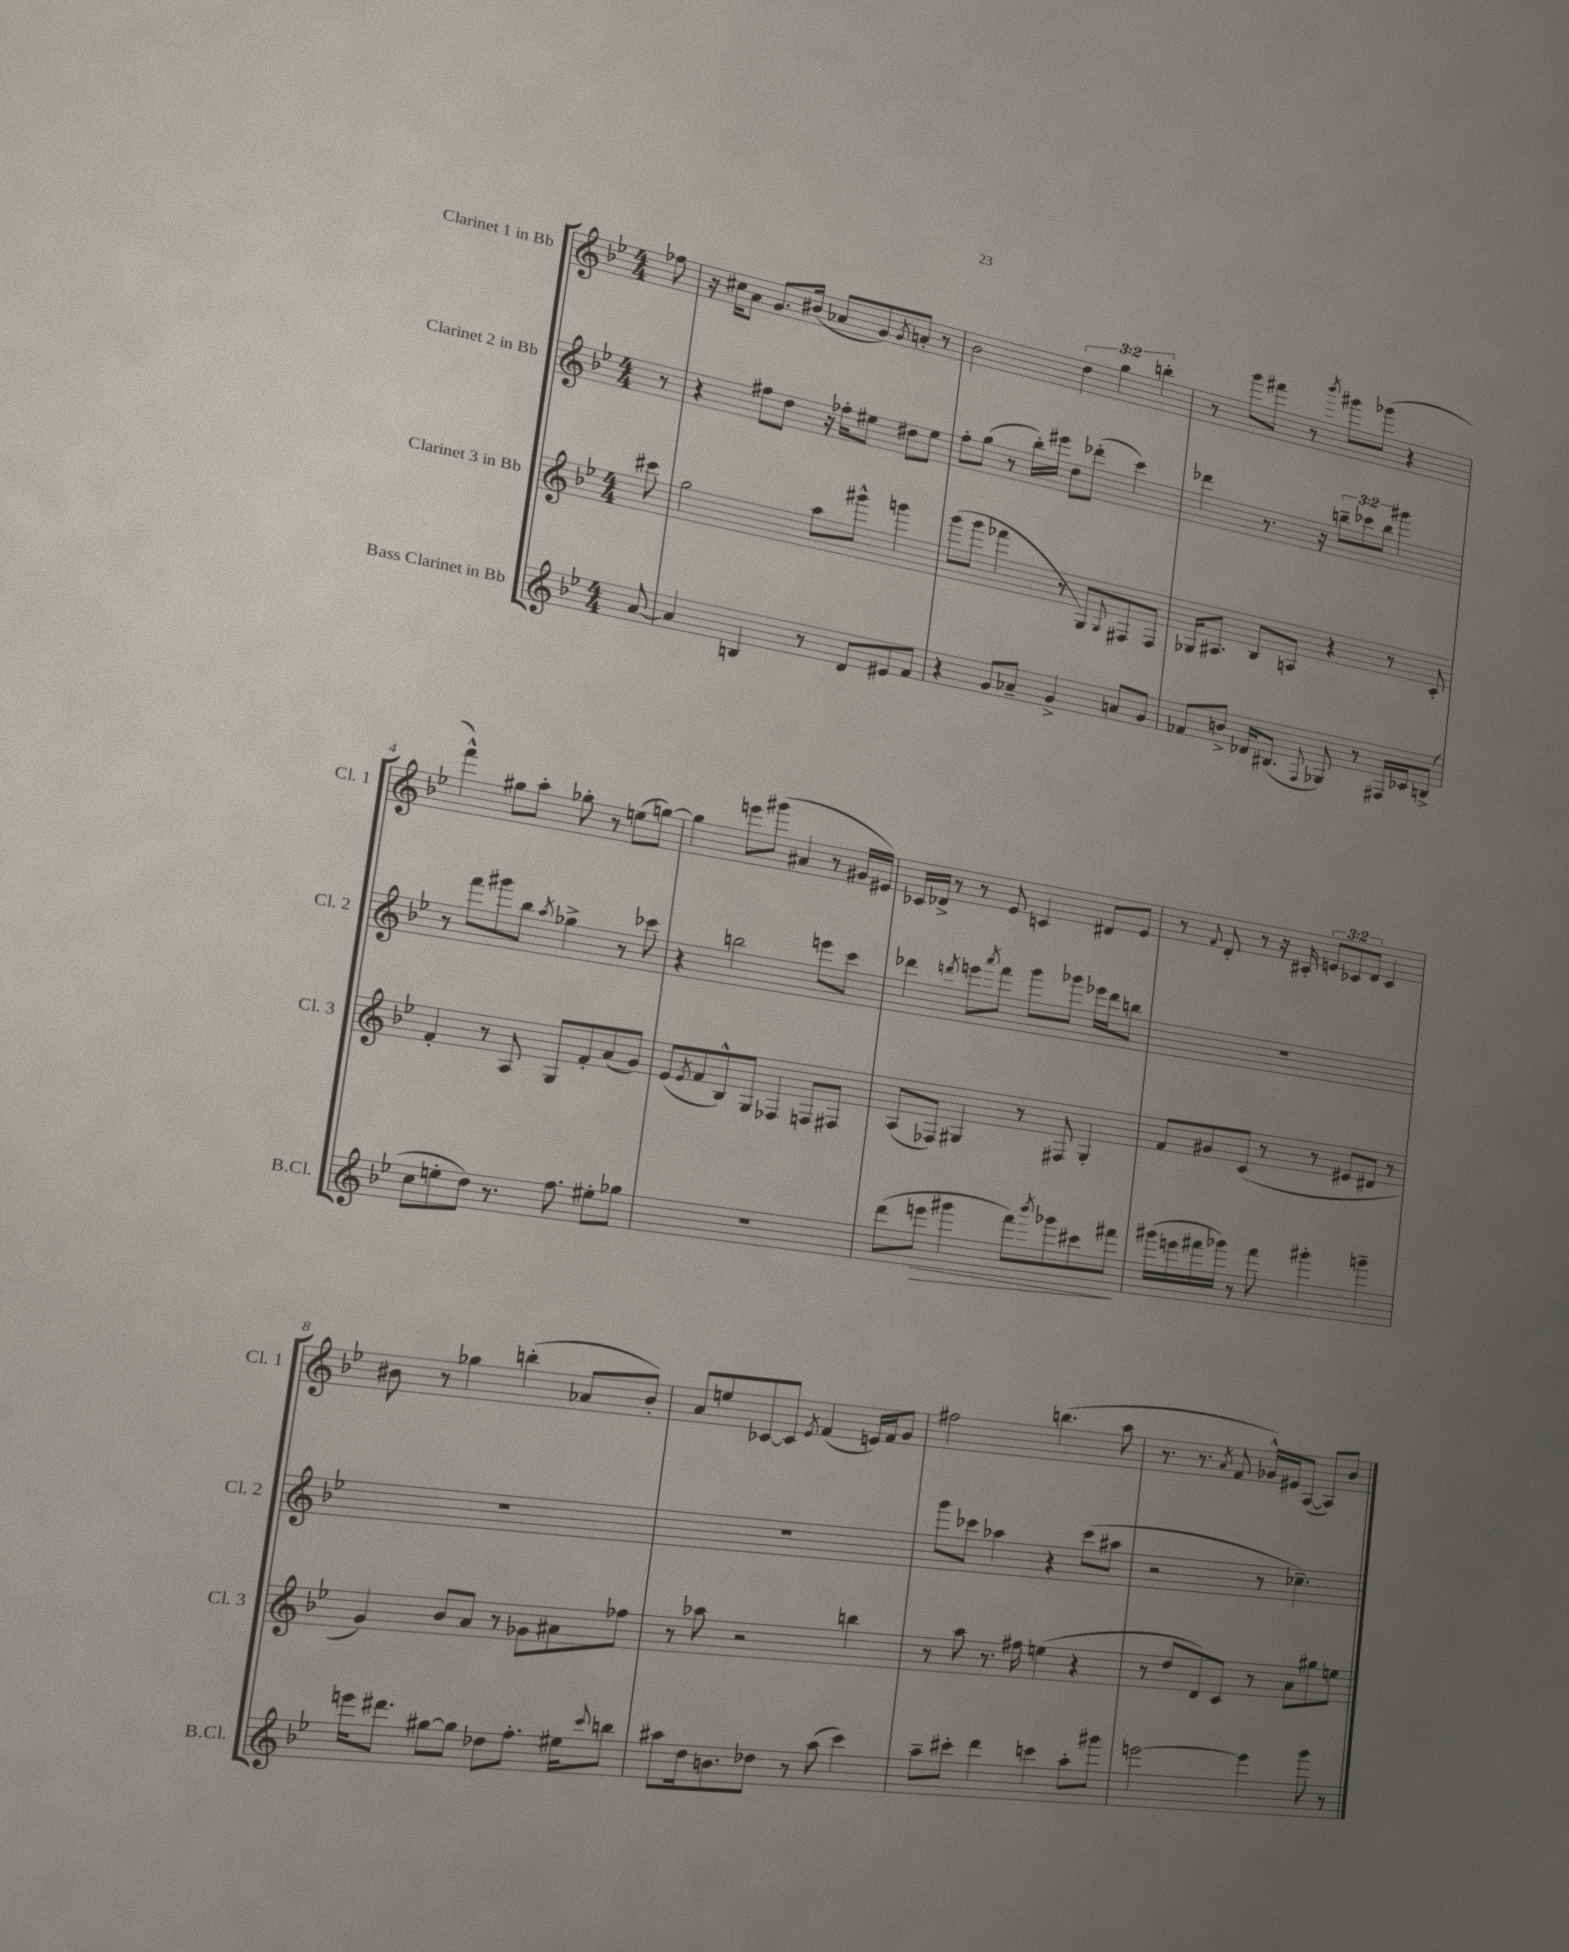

**kern	**dynam	**kern	**kern	**kern
*part4	*part4	*part3	*part2	*part1
*staff4	*staff4	*staff3	*staff2	*staff1
*I"Bass Clarinet in Bb	*	*I"Clarinet 3 in Bb	*I"Clarinet 2 in Bb	*I"Clarinet 1 in Bb
*I'B.Cl.	*	*I'Cl. 3	*I'Cl. 2	*I'Cl. 1
*clefG2	*	*clefG2	*clefG2	*clefG2
*k[b-e-]	*	*k[b-e-]	*k[b-e-]	*k[b-e-]
*M4/4	*	*M4/4	*M4/4	*M4/4
=	=	=	=	=
[8a/	.	8ccc#X\	8r	8ff-X\
=1	=1	=1	=1	=1
4a/]	.	2gg\	4r	16r
.	.	.	.	16cc#X\KL
.	.	.	.	8a\J
4Bn/	.	.	8ff#X\L	8.g/L
.	.	.	8dd\J	.
.	.	.	.	(16b#X/Jk
8r	.	8aa\L	16r	8a-X/L
.	.	.	16ff-X'\KL	.
8d/L	.	8ggg#X^^\J	8ee#X\J	8g/)
.	.	.	.	8qg/
8e#X/	.	4gggn\	8dd#X\L	8an'/J
8f/J	.	.	8ee#\J	8r
=2	=2	=2	=2	=2
4r	.	(8ggg\L	8ff'\L	2b-\
.	.	8ggg\J	(8gg\J	.
8g/L	.	4fff-X\	8r	.
8a-X~/J	.	.	16bb-'\LL)	.
.	.	.	16eee#X\JJ	.
4g^/	.	8r	8dd\L	6dd\
.	.	8G/L)	(8ddd-X'\J	.
.	.	.	.	6gg\
.	.	8qqG/	.	.
8an/L	.	8F#X/	4ccc\)	.
.	.	.	.	6bbn'\
8g/J	.	8F#/J	.	.
=3	=3	=3	=3	=3
8f-X/L	.	16G-X/KL	4ddd-X\	8r
.	.	8.A#X/J	.	.
8bn^/J	.	.	.	8ggg\L
16d-X/KL	.	8B-/L	8.r	8fff#X\J
(8.B#X/J	.	.	.	.
.	.	8An/J	.	8r
.	.	.	16r	.
8qqF/	.	.	.	8qbbb-/
8G-X/)	.	4r	12bbn~\L	8ggg#X\L
.	.	.	12ccc-X\	.
8r	.	.	.	(8ggg-X\J
.	.	.	12bb\J	.
16F#X/LL	.	8r	4ggg#X\	4r
16c-X/J	.	.	.	.
(8Bn^/J	.	8c'/	.	.
!!LO:LB:g=z
=4	=4	=4	=4	=4
8cc\L	.	4f'/	8r	4fff^^\)
8een'\	.	.	8fff\L	.
8dd\J)	.	8r	8ggg#X\	8gg#X\L
8.r	.	8A/	8bb-\J	8aa'\J
.	.	.	8qaa/	.
.	.	8G/L	4gg-X^\	8gg-X'\
8.ff\	.	.	.	.
.	.	8f'/	.	8r
8ee#X'\L	.	(8a/	8r	(8een\L
8gg-X\J	.	8g/J)	8ccc-X\	[8ggn\J)
=5	=5	=5	=5	=5
1r	.	(8e-/L	4r	4gg\]
.	.	8qe-/	.	.
.	.	8f/	.	.
.	.	8B-^^/)	2bbn\	8eeen\L
.	.	8G/J	.	(8ggg#X\J
.	.	4F-X/	.	4a#X/
.	.	8Fn/L	8eeen\L	8r
.	.	8F#X/J	8ccc\J	16g#X/LL
.	.	.	.	16e#X/JJ)
=6	=6	=6	=6	=6
(8ddd\L	.	(8A/L	4ddd-X\	16c-X/LL
.	.	.	.	16d-X^/JJ
!	!LO:HP:b	!	!	!
8eeen\J	>	8F-X/J)	.	8r
.	.	.	8qdddn/	.
4ggg#X\	.	4G#X/	8eeen\L	8r
.	.	.	8qaaa/	.
.	.	.	8fff\J	8e-/
8fff\L)	.	8r	8ggg\L	4cn/
8qbbb-/	.	.	.	.
8ggg-X\	.	8F#X/	8ggg-X\J	.
8ccc#X\	.	4G#'/	16eee-X\LL	8d#X/L
.	.	.	16ddd\J	.
8fff#X\J	.	.	8bbn\J	8e-/J
.	]	.	.	.
=7	=7	=7	=7	=7
(16ggg#X\LL	.	8f/L	1r	8r
16eeen\	.	.	.	.
.	.	.	.	8qqf/
16fff#X\	.	8g#X/	.	8d'/
16ggg-X\JJ)	.	.	.	.
8r	.	(8c/J	.	8r
8fff#\	.	8r	.	16r
.	.	.	.	16c#X'/
4ggg#X'\	.	8r	.	12en/L
.	.	.	.	12c-X/
.	.	8e#X/L	.	.
.	.	.	.	12d/J
4gggn~\	.	8d#X/J	.	4c-/
.	.	8r	.	.
!!LO:LB:g=z
=8	=8	=8	=8	=8
16eeen\KL	.	4g/)	1r	8b#X\
8.ddd#X\J	.	.	.	.
.	.	.	.	8r
[8gg#X\L	.	8b-/L	.	4gg-X\
8gg#\J]	.	8a/J	.	.
8dd-X\L	.	8r	.	(4bbn'\
8.ff'\J	.	8g-X\L	.	.
.	.	8a#X\	.	8a-X/L
16ee#X\KL	.	.	.	.
8qqccc/	.	.	.	.
8bbn\J	.	8ff-X\J	.	8b#'/J)
=9	=9	=9	=9	=9
8aa#X\L	.	8r	1r	8a/L
16dd\k	.	8aa-X\	.	8een/
8.bn\	.	.	.	.
.	.	2r	.	[8c-X/
8dd-X\J	.	.	.	8c-/J]
.	.	.	.	8qe-/
8r	.	.	.	(4f/
(8aa#\	.	.	.	.
4ccc\)	.	4bbn\	.	16en/LL)
.	.	.	.	16f/J
.	.	.	.	8g/J
=10	=10	=10	=10	=10
8aa~\L	.	8r	8ggg\L	2ff#X\
8ccc#X'\J	.	8aa\	8ccc-X\J	.
4ddd\	.	8.r	4aa-X\	.
.	.	16ff#X\	.	.
4cccn\	.	(4een\	4r	(4.bbn\
8aa'\L	.	4r	(8ccc-\L	.
8ggg#X\J	.	.	8aa#X\J	8aa\
=11	=11	=11	=11	=11
[2eeen\	.	8r	2r	8.r
.	.	8dd/L	.	.
.	.	.	.	8.r
.	.	8d/)	.	.
.	.	.	.	8qa/
.	.	8c/J	.	8f/
4eee\]	.	8r	8r	16g-X^^/LL)
.	.	.	.	16e#X/J
.	.	8a\L	4.cc-X~\)	([8A/J
8ggg\	.	8gg#X\	.	8A/L])
8r	.	8een\J	.	8b-/J
==	==	==	==	==
*-	*-	*-	*-	*-
